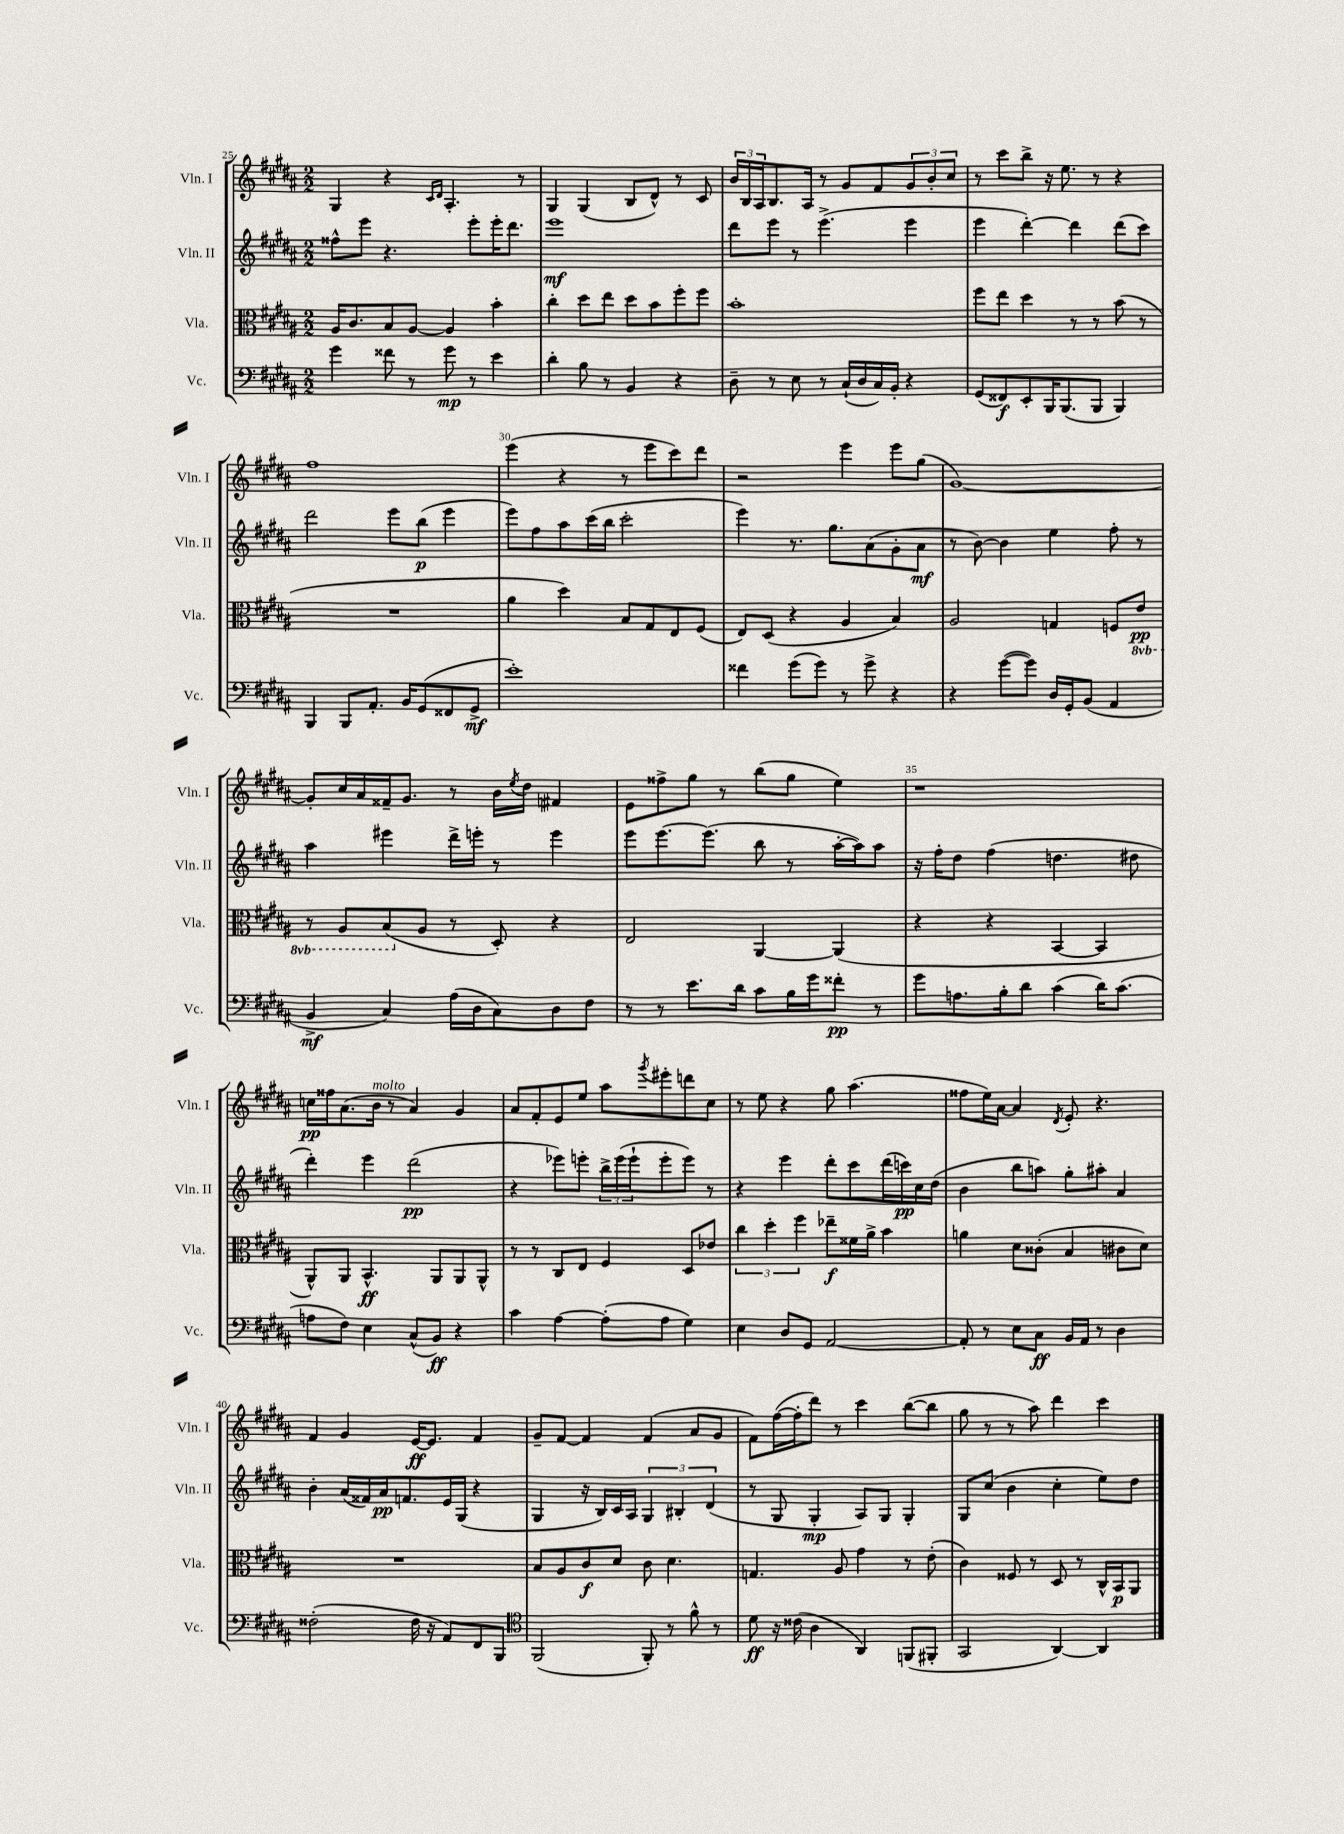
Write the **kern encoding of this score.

**kern	**kern	**kern	**kern
*staff4	*staff3	*staff2	*staff1
*clefF4	*clefC3	*clefG2	*clefG2
*k[f#c#g#d#a#]	*k[f#c#g#d#a#]	*k[f#c#g#d#a#]	*k[f#c#g#d#a#]
*M2/2	*M2/2	*M2/2	*M2/2
4g#	16A#	8ff##^^	4G#
.	8.c#	.	.
.	.	8eee	.
8f##	8B	4.r	4r
8r	[8A#	.	.
.	.	.	16qqc#
.	.	.	16qqd#
8g#	4A#]	.	4.A#'
8r	.	8eee'	.
4e	4b'	16eee'	.
.	.	8.ddd#	.
.	.	.	8r
=	=	=	=
4d#'	4cc#'	1eee	4G#
8B	8dd#	.	(4G#
8r	8ee	.	.
4BB	8dd#	.	8B
.	8b	.	8d#^^)
4r	8ff#'	.	8r
.	8ff#	.	8c#
=	=	=	=
8D#~	1b'	8ddd#	24b
.	.	.	24B
.	.	.	24A#
8r	.	8eee	8.B
8E	.	8r	.
.	.	.	16A#
8r	.	(4.eee^	8r
(16C#`	.	.	8g#
16D#	.	.	.
16C#)	.	.	8f#
16BB'	.	.	.
4r	.	4eee	12g#
.	.	.	12b'
.	.	.	12cc#
=	=	=	=
(8GG#	8ff#	4eee	8r
8FF##)	8ee	.	8ccc#
8EE'	4dd#	[4ddd#')	8bb^
16BBB	.	.	16r
(8.BBB	.	.	8.ee
.	8r	4ddd#]	.
8BBB	8r	.	8r
4BBB)	(8b	(8ddd#	4r
.	8r	8ccc#)	.
=	=	=	=
4BBB	1r	2ddd#	1ff#
8BBB	.	.	.
8.AA#'	.	.	.
.	.	8eee	.
16BB	.	.	.
(8GG#	.	(8bb	.
8FF##	.	4eee	.
8GG#^	.	.	.
=	=	=	=
1e')	4a#	8eee)	(4eee
.	.	8ff#	.
.	4dd#)	8aa#	4r
.	.	(16ccc#	.
.	.	16bb	.
.	8B	2ccc#'	8r
.	8G#	.	8eee
.	8E	.	8ccc#)
.	(8F#	.	8ddd#
=	=	=	=
4f##	8E)	4eee)	2r
.	(8D#	.	.
(8g#	4r	8.r	.
8g#)	.	.	.
.	.	8.gg#	.
8r	4A#	.	4eee
8g#^	.	(8a#	.
4r	4B)	8g#'	8eee
.	.	8a#	(8gg#
=	=	=	=
4r	2A#	8r	[1g#)
.	.	[8b)	.
([8g#	.	4b]	.
8g#])	.	.	.
16D#	4G	4ee	.
16GG#'	.	.	.
(8BB	.	.	.
4AA#	8F	8ff#'	.
.	8E	8r	.
=	=	=	=
4BB^	8r	4aa#	8g#']
.	8AA#	.	16cc#
.	.	.	16a#
4C#)	(8BB	4eee#	16f##~
.	.	.	8.g#
.	8A#	.	.
(16A#	8r	16ddd#^	8r
16D#	.	16eee'	.
8C#)	8D#')	8r	16b
.	.	.	8qee
.	.	.	16dd#
8D#	4r	4eee	4f#
8F#	.	.	.
=	=	=	=
8r	2E	8eee	8e
8r	.	[8.eee	8ff##^
8.e	.	.	8gg#
.	.	(8.eee]	.
.	.	.	8r
16d#	.	.	.
8c#	[4AA#	8bb	(8bb
16B	.	8r	8gg#
16g#	.	.	.
8f##'	(4AA#]	[16aa#'	4ee)
.	.	16aa#])	.
8r	.	8aa#	.
=	=	=	=
8g#	4r	16r	1r
.	.	16ff#'	.
8.A	.	8dd#	.
.	4r	(4ff#	.
16B'	.	.	.
8d#	.	.	.
(4c#	[4BB	4.dd	.
16d#)	4BB]	.	.
(8.c#	.	.	.
.	.	8dd#	.
=	=	=	=
8A	8AA#^^)	4ddd#')	16cc
.	.	.	16ff##
8F#)	8AA#	.	(8.a#
4E	4.BB^^	4eee	.
.	.	.	16b
.	.	.	8r
(8C#^^	.	(2ddd#	4a#)
8BB)	8AA#	.	.
4r	8AA#	.	4g#
.	8AA#^^	.	.
=	=	=	=
4c#	8r	4r	8a#
.	8r	.	8f#'
[4A#	8C#	8eee-)	8e
.	8E	8eee'	8ee
(8A#']	4F#	24bb^	8aa#
.	.	(24eee	.
.	.	24eee`	.
.	.	.	8qggg#
8A#	.	8eee'	8eee#'
4G#)	8D#	8eee)	8ddd
.	8e-	8r	8cc#
=	=	=	=
4E	6cc#	4r	8r
.	.	.	8ee
.	6dd#'	.	.
8D#	.	4eee	4r
.	6ff#	.	.
8GG#	.	.	.
[2AA#	8ee-~	8ddd#'	8gg#
.	16f##	8ccc#	(4.aa#
.	16a#^	.	.
.	4b	(16ddd#	.
.	.	16ccc)	.
.	.	16cc#	.
.	.	(16dd#	.
=	=	=	=
8AA#']	4a	4b	8ff##
8r	.	.	16ee)
.	.	.	[16a#
8E	8d#	8bb	4a#]
8C#	(8c##'	8aa)	.
.	.	.	8qd#
16BB	4B	8gg#'	8e'
16AA#	.	.	.
8r	.	8aa#'	4.r
4D#	8c#	4a#	.
.	8d#)	.	.
=	=	=	=
(2F##'	1r	4b'	4f#
.	.	(16a#	4g#
.	.	16f##)	.
.	.	16a#	.
.	.	8.f	.
16F##	.	.	[16e
16r	.	.	8.e]
8AA#)	.	16e	.
.	.	(16G#	.
8FF#	.	4r	4f#
8BBB	.	.	.
=	=	=	=
*clefC4	*	*	*
(2FF#	8B	4G#	8g#~
.	8A#	.	[8f#
.	8c#	16r	4f#]
.	.	16B)	.
.	8d#	16c#	.
.	.	16A#	.
8FF#')	8c#	6G#	(4f#
8r	4.d#	.	.
.	.	6B#'	.
8f#^^	.	.	8a#
.	.	(6d#	.
8r	.	.	8g#
=	=	=	=
8d#	4.G	8r	8f#)
16r	.	8G#	([16ff#
(16c##	.	.	16ff#']
4A#	.	4G#'	8ddd#)
.	8A#	.	8r
4AA#)	4g#	8A#)	4ccc#
.	.	8G#	.
(8FF	8r	4G#'	([8bb
8FF#'	(8e'	.	8bb]
=	=	=	=
2GG#	4c#)	8G#	8gg#
.	.	(8cc#	8r
.	8F##	4b	8r
.	8r	.	8aa#)
[4AA#)	8D#	4cc#'	4ddd#
.	8r	.	.
4AA#]	16C#^^	8ee)	4ccc#
.	16BB	.	.
.	8AA#	8dd#	.
==	==	==	==
*-	*-	*-	*-
